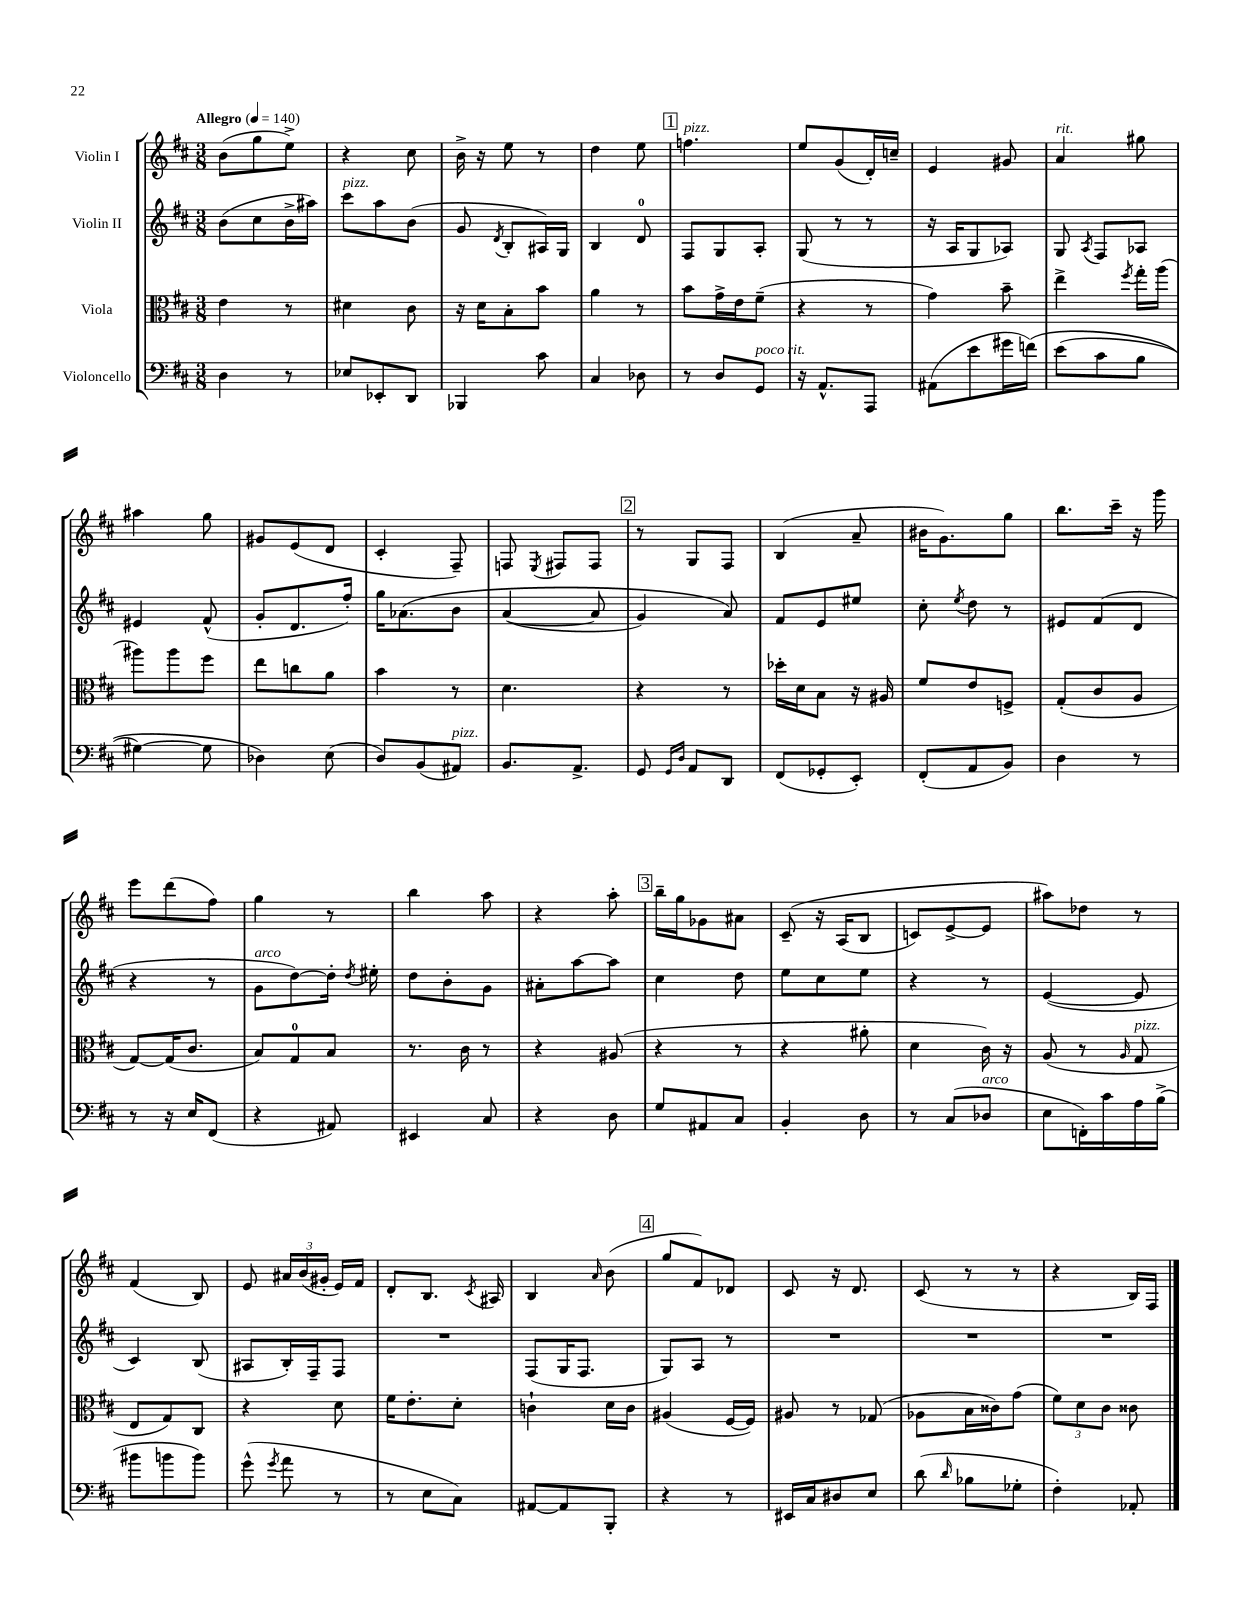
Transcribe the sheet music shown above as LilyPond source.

<<
\new StaffGroup <<
\new Staff = "s0" \with { instrumentName = "Violin I" } {
    \clef treble \key d \major \numericTimeSignature \time 3/8 \tempo "Allegro" 4 = 140
    \autoBeamOff b'8[( g''8 e''8]->) |
    r4 cis''8 |
    b'16-> r16 e''8 r8 |
    d''4 e''8 |
    \mark \markup { \box "1" } f''4.^\markup { \italic "pizz." } |
    e''8[ g'8( d'16-.) c''16]-- |
    e'4 gis'8 |
    a'4^\markup { \italic "rit." } gis''8 |
    ais''4 g''8 |
    gis'8[ e'8( d'8] |
    cis'4-. fis8--) |
    f8 \acciaccatura { e8 } fis8[ fis8] |
    \mark \markup { \box "2" } r8 g8[ fis8] |
    b4( a'8-- |
    bis'16[ g'8.) g''8] |
    b''8.[ cis'''16]-- r16 g'''16 |
    e'''8[ d'''8( fis''8]) |
    g''4 r8 |
    b''4 a''8 |
    r4 a''8-. |
    \mark \markup { \box "3" } b''16[-- g''16 ges'8 ais'8] |
    cis'8--\( r16 a16[( b8] |
    c'8[) e'8~-> e'8] |
    ais''8[\) des''8] r8 |
    fis'4( b8) |
    e'8 \tuplet 3/2 { ais'16[ b'16( gis'16]-. } e'16[) fis'16] |
    d'8[-. b8.] \acciaccatura { cis'8 } ais16 |
    b4 \grace { a'16 } b'8( |
    \mark \markup { \box "4" } g''8[ fis'8) des'8] |
    cis'8 r16 d'8. |
    cis'8( r8 r8 |
    r4 b16[) fis16] \bar "|." |
}
\new Staff = "s1" \with { instrumentName = "Violin II" } {
    \clef treble \key d \major \numericTimeSignature \time 3/8
    \autoBeamOff b'8[( cis''8 b'16-> ais''16]) |
    cis'''8[^\markup { \italic "pizz." } a''8 b'8]( |
    g'8 \acciaccatura { d'8 } b8[-. ais16) g16] |
    b4 d'8-0 |
    \mark \markup { \box "1" } fis8[ g8 a8]-. |
    g8( r8 r8 |
    r16 a16[ g8 aes8]) |
    g8 \acciaccatura { a8 } fis8[ aes8] |
    eis'4 fis'8-^( |
    g'8[-. d'8. fis''16]-.) |
    g''16[ aes'8.\( b'8] |
    a'4~( a'8 |
    \mark \markup { \box "2" } g'4) a'8\) |
    fis'8[ e'8 eis''8] |
    cis''8-. \acciaccatura { e''8 } d''8 r8 |
    eis'8[ fis'8( d'8] |
    r4 r8 |
    g'8[^\markup { \italic "arco" } d''8~) d''16]-. \acciaccatura { d''8 } eis''16-. |
    d''8[ b'8-. g'8] |
    ais'8[-. a''8~ a''8] |
    \mark \markup { \box "3" } cis''4 d''8 |
    e''8[ cis''8 e''8] |
    r4 r8 |
    e'4~( e'8 |
    cis'4) b8( |
    ais8[ b16-.) fis16-- fis8] |
    R4. |
    fis8[( g16 fis8.] |
    \mark \markup { \box "4" } g8[) a8] r8 |
    R4. |
    R4. |
    R4. \bar "|." |
}
\new Staff = "s2" \with { instrumentName = "Viola" } {
    \clef alto \key d \major \numericTimeSignature \time 3/8
    \autoBeamOff e'4 r8 |
    dis'4 cis'8 |
    r16 d'16[ b8-. b'8] |
    a'4 r8 |
    \mark \markup { \box "1" } b'8[ g'16-> e'16 fis'8]--( |
    r4 r8 |
    g'4) b'8-- |
    e''4-> \acciaccatura { fis''8 } g''16[-. a''16]( |
    ais''8[) ais''8 fis''8] |
    e''8[ c''8 a'8] |
    b'4 r8 |
    d'4. |
    \mark \markup { \box "2" } r4 r8 |
    des''16[-. d'16 b8] r16 ais16 |
    fis'8[ e'8 f8]-> |
    g8[-.( cis'8 a8] |
    g8[~) g16( cis'8.] |
    b8[) g8-0 b8] |
    r8. cis'16 r8 |
    r4 ais8( |
    \mark \markup { \box "3" } r4 r8 |
    r4 ais'8-. |
    d'4 cis'16) r16 |
    a8( r8 \grace { a16 } g8^\markup { \italic "pizz." } |
    e8[ g8) cis8] |
    r4 d'8 |
    fis'16[ e'8.-. d'8]-. |
    c'4-! d'16[ c'16] |
    \mark \markup { \box "4" } ais4( fis16[~ fis16]) |
    ais8 r8 ges8( |
    aes8[ b16 cisis'16) g'8]( |
    \tuplet 3/2 { fis'8[) d'8 cis'8] } cisis'8 \bar "|." |
}
\new Staff = "s3" \with { instrumentName = "Violoncello" } {
    \clef bass \key d \major \numericTimeSignature \time 3/8
    \autoBeamOff d4 r8 |
    ees8[ ees,8-. d,8] |
    bes,,4 cis'8 |
    cis4 des8 |
    \mark \markup { \box "1" } r8 d8[ g,8]^\markup { \italic "poco rit." } |
    r16 a,8.[-^ a,,8] |
    ais,8[( e'8 gis'16 f'16])\( |
    e'8[( cis'8 b8] |
    gis4~) gis8 |
    des4\) e8( |
    d8[) b,8( ais,8]^\markup { \italic "pizz." }) |
    b,8.[ a,8.]-> |
    \mark \markup { \box "2" } g,8 \grace { g,16[ d16] } a,8[ d,8] |
    fis,8[( ges,8-. e,8]-.) |
    fis,8[-.( a,8 b,8]) |
    d4 r8 |
    r8 r16 e16[ fis,8]( |
    r4 ais,8) |
    eis,4 cis8 |
    r4 d8 |
    \mark \markup { \box "3" } g8[ ais,8 cis8] |
    b,4-. d8 |
    r8 cis8[( des8]^\markup { \italic "arco" } |
    e8[ f,16-.) cis'16 a16 b16]->( |
    bis'8[ b'8 b'8]) |
    g'8-^( \acciaccatura { g'8 } a'8 r8 |
    r8 e8[ cis8]) |
    ais,8[~ ais,8 b,,8]-. |
    \mark \markup { \box "4" } r4 r8 |
    eis,16[ cis16 dis8 e8] |
    d'8( \grace { d'16 } bes8[ ges8]-. |
    fis4-.) aes,8-. \bar "|." |
}
>>
>>
\layout { \context { \Score \remove "Bar_number_engraver" } }
